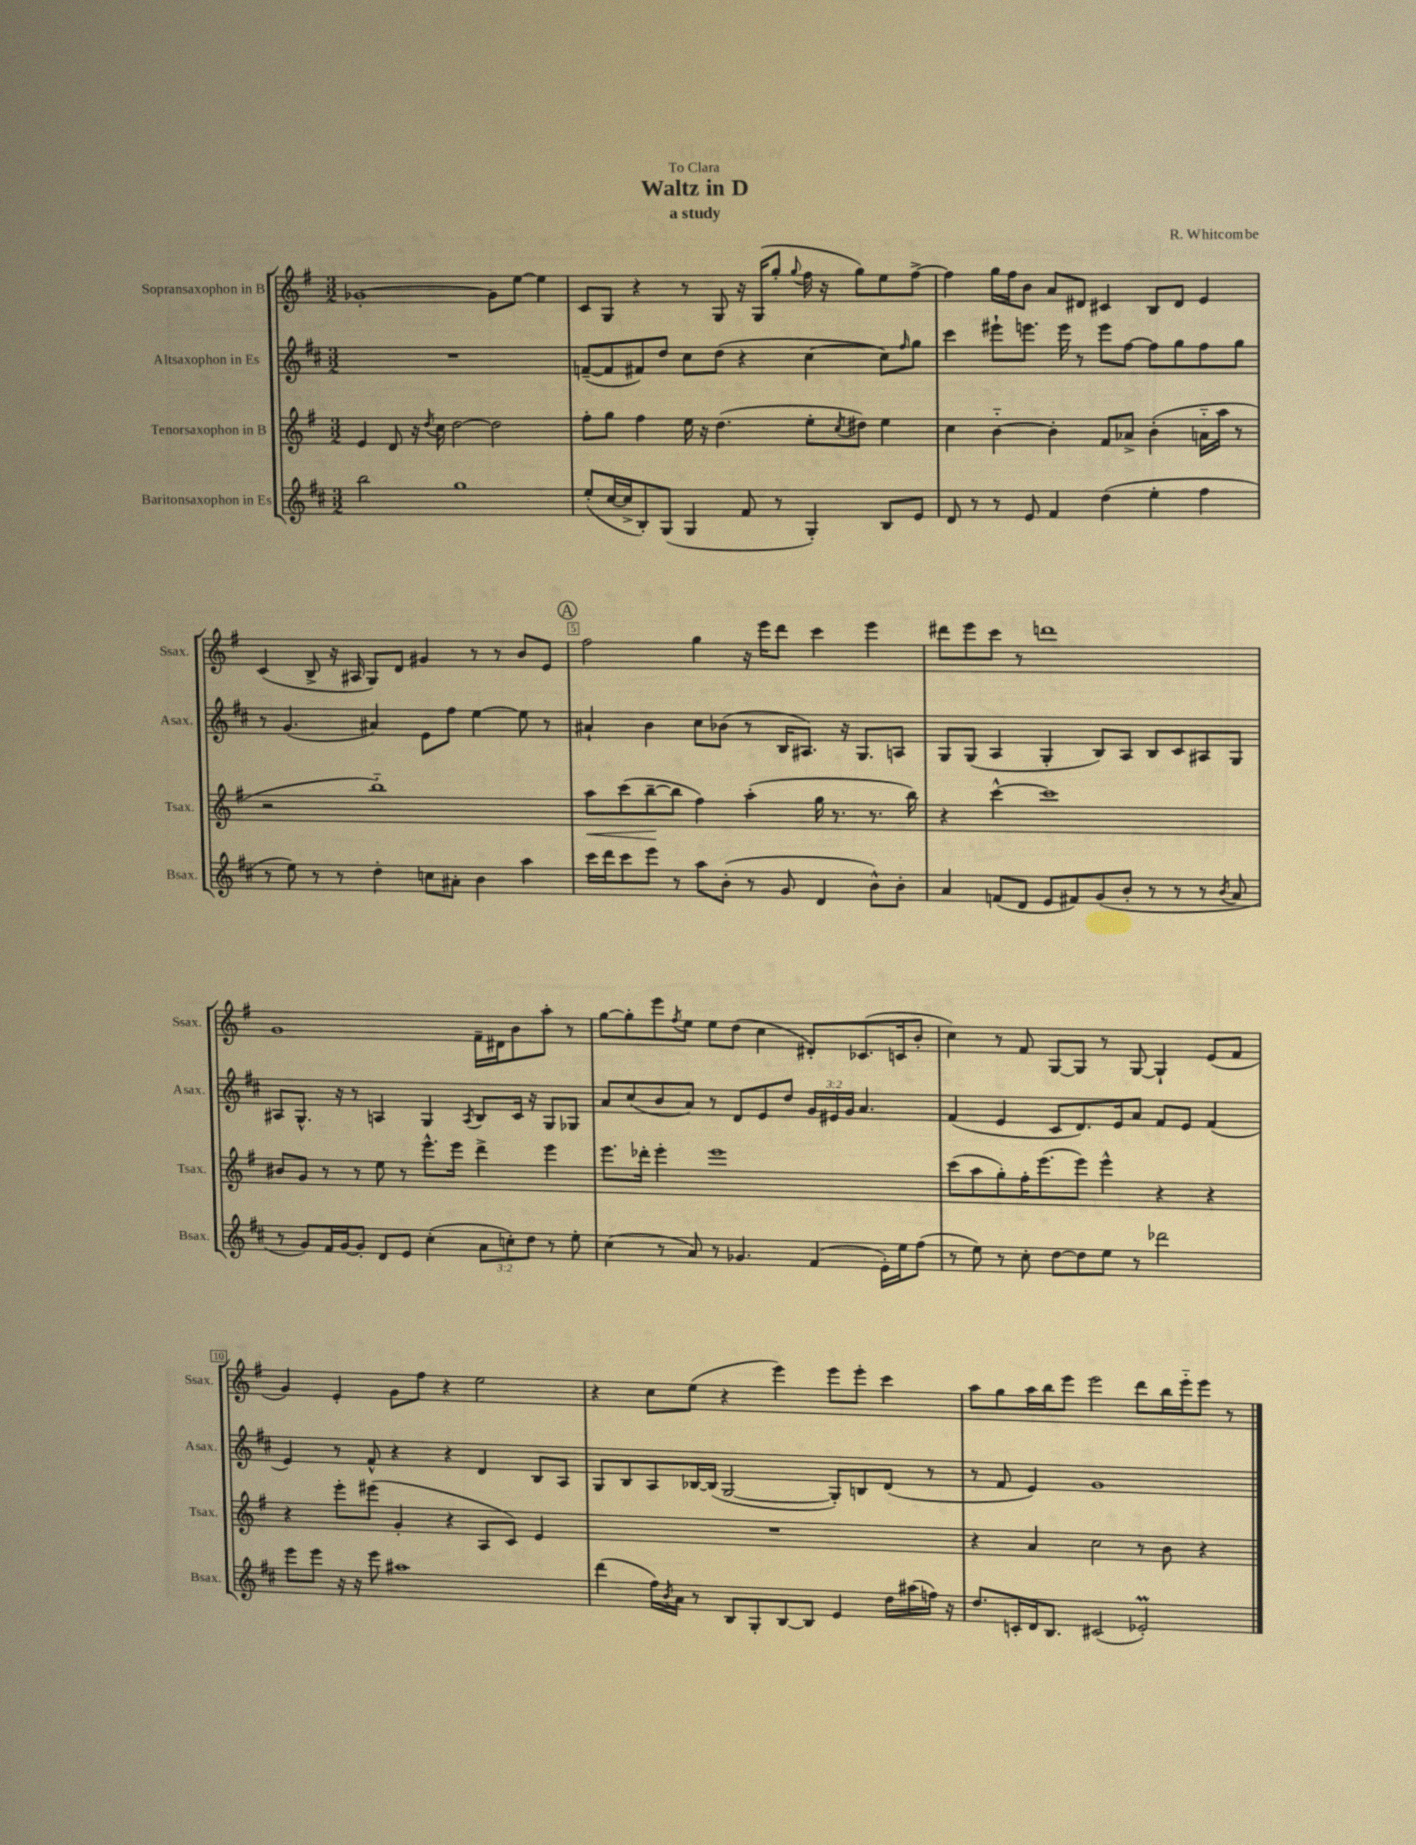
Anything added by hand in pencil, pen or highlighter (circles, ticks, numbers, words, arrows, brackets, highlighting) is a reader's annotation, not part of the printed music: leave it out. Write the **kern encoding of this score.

**kern	**kern	**dynam	**kern	**kern
*part4	*part3	*part3	*part2	*part1
*staff4	*staff3	*staff3	*staff2	*staff1
*I"Baritonsaxophon in Es	*I"Tenorsaxophon in B	*	*I"Altsaxophon in Es	*I"Sopransaxophon in B
*I'Bsax.	*I'Tsax.	*	*I'Asax.	*I'Ssax.
*clefG2	*clefG2	*	*clefG2	*clefG2
*k[f#c#]	*k[f#]	*	*k[f#c#]	*k[f#]
*M3/2	*M3/2	*	*M3/2	*M3/2
=1	=1	=1	=1	=1
2bb\	4e/	.	1.r	[1g-X'
.	8d/	.	.	.
.	16r	.	.	.
.	8qdd/	.	.	.
.	16cc\	.	.	.
1gg	[2dd\	.	.	.
.	2dd\]	.	.	8g-\L]
.	.	.	.	[8ee\J
.	.	.	.	4ee\]
=2	=2	=2	=2	=2
(8ee'/L	8ff#'\L	.	([8fn~/L	8c/L
[16cc#/L	8gg\J	.	8f/]	8G/J
16cc#^/J]	.	.	.	.
8B'/)	4ff#\	.	8f#X/)	4r
(8G/J	.	.	8dd/J	.
4G/	16ee\	.	8cc#\L	8r
.	16r	.	.	.
.	(4.dd\	.	(8dd\J	8G/
8f#/	.	.	4r	16r
.	.	.	.	(16G/KL
8r	.	.	.	8gg'/J
.	.	.	.	8qqgg/
4G'/)	8ee'\L	.	[4cc#\	16ff#\
.	.	.	.	16r
.	8qcc/	.	.	.
.	8dd#X\J)	.	.	8gg\L)
8B/L	4ee\	.	8cc#\L])	8ee\
.	.	.	16qqff#/	.
8e/J	.	.	8gg\J	[8ff#^\J
=3	=3	=3	=3	=3
8d/	4cc\	.	4ccc#\	4ff#\]
8r	.	.	.	.
8r	[4b\	.	8eee#X`\L	16gg\LL
.	.	.	.	16ff#\J
8e/	.	.	8.eeen\J	8b\J
4f#/	4b'\]	.	.	8a/L
.	.	.	16eee\	.
.	.	.	8r	8d#X/J
(4dd\	8f#/L	.	8eee\L	4c#X/
.	8a-X^/J	.	[8ff#\J	.
4ee'\	(4b'\	.	8ff#\L]	8B/L
.	.	.	8gg\	8d#/J
4ff#\	16an\LL	.	8ff#\	4e/
.	16aa\JJ	.	.	.
.	8r	.	8gg\J	.
!!LO:LB:g=z
=4	=4	=4	=4	=4
8r	2r	.	8r	(4c/
8ee\)	.	.	(4.g/	.
8r	.	.	.	8B^/
8r	.	.	.	16r
.	.	.	.	16A#X/
4dd'\	1bb)	.	4a#X/)	8G/L)
.	.	.	.	8d/J
8ccn\L	.	.	8e\L	4g#X/
8a#X'\J	.	.	8ff#\J	.
4b\	.	.	[4ee\	8r
.	.	.	.	8r
4aa\	.	.	8ee\]	8b/L
.	.	.	8r	8e/J
!!LO:REH:place=s1:t=A
=5	=5	=5	=5	=5
!	!	!LO:HP:b	!	!
16ccc#\LL	8aa\L	<	4a#X`/	2ff#\
16ddd\J	.	.	.	.
8ccc#\	(8ccc\	.	.	.
8eee\J	[8bb~\	.	4b\	.
8r	8bb\J]	[	.	.
8aa\L	4ff#\)	.	8cc#\L	4gg\
(8b'\J	.	.	(8b-X\J	.
8r	(4aa'\	.	8r	16r
.	.	.	.	16eee\KL
8g/	.	.	16B/KL	8ddd\J
.	.	.	8.A#X/J)	.
4d/	16gg\	.	.	4ccc\
.	8.r	.	.	.
.	.	.	16r	.
.	.	.	8.G/L	.
8b^^\L)	8.r	.	.	4eee\
8b'\J	.	.	8An/J	.
.	16bb\)	.	.	.
=6	=6	=6	=6	=6
4a/	4r	.	8G/L	8ddd#X\L
.	.	.	(8G/J	8eee\
(8fn/L	[4ccc^^\	.	4A/	8ccc\J
8d/J	.	.	.	8r
8e/L	1ccc]	.	4G'/	1dddn
8f#X/)	.	.	.	.
(8g/	.	.	8B/L)	.
8b'/J	.	.	8A/J	.
8r	.	.	8B/L	.
8r	.	.	8c#/	.
8r	.	.	8A#X/	.
8qb/	.	.	.	.
8a/	.	.	8G/J	.
!!LO:LB:g=z
=7	=7	=7	=7	=7
8r	8b#X/L	.	8A#X/L	1g
8g/L)	8g/J	.	8.G^^/J	.
16f#/L	8r	.	.	.
[16g/J	.	.	16r	.
8g'/J]	8r	.	8r	.
8d/L	8ee\	.	4An/	.
8e/J	8r	.	.	.
(4cc#'\	8.eee^^\L	.	4G/	.
.	16eee\Jk	.	.	.
.	.	.	8qA/	.
12a\L	4ddd^\	.	8B/L	16f#~\LL
.	.	.	.	16d#X\J
12ccn'\)	.	.	.	.
.	.	.	16c#/Jk	8b\
12dd\J	.	.	.	.
.	.	.	16r	.
8r	4eee\	.	8G/L	8aa'\J
8ee'\	.	.	8G-X/J	8r
=8	=8	=8	=8	=8
(4cc#\	8.eee\L	.	8a/L	[8gg\L
.	.	.	(8cc#/	8gg'\]
.	16ddd-X'\Jk	.	.	.
8r	4eee'\	.	8b/	8eee\
.	.	.	.	8qff#/
8a/)	.	.	8a/J)	8ee\J
8r	1eee	.	8r	8ee\L
4.g-X/	.	.	8d/L	(8dd\J
.	.	.	8e/	4cc\
.	.	.	8dd/J	.
(4f#/	.	.	24g/LL	8d#X'/L)
.	.	.	24e#X/	.
.	.	.	24g/JJ	.
.	.	.	4.a/	(8.c-X/
16e'\LL)	.	.	.	.
16ee\J	.	.	.	16cn/k
(8ff#\J	.	.	.	8b'/J
=9	=9	=9	=9	=9
8r	(8ccc\L	.	(4f#/	4cc\)
8ee\)	8aa\	.	.	.
8r	8gg'\)	.	4e/	8r
8cc#'\	16ff#'\K	.	.	8f#/
.	(8.eee\	.	.	.
[8dd\L	.	.	8c#/L	[8G/L
8dd\]	8eee\J)	.	8.d/)	8G/J]
8ee\J	4eee^^\	.	.	8r
.	.	.	16e/k	.
8r	.	.	8a/J	[8G/
2ddd-X\	4r	.	8f#/L	4G`/]
.	.	.	8e/J	.
.	4r	.	(4f#/	(8e/L
.	.	.	.	8f#/J
!!LO:LB:g=z
=10	=10	=10	=10	=10
8eee\L	4r	.	4e/)	4g/)
8eee\J	.	.	.	.
16r	8eee'\L	.	8r	4e'/
16r	.	.	.	.
8eee\	(8eee#X\J	.	8f#^^/	.
1aa#X	4g'/	.	4r	8g\L
.	.	.	.	8ff#\J
.	4r	.	4r	4r
.	8A/L	.	4d/	2ee\
.	8c/J)	.	.	.
.	4e/	.	8B/L	.
.	.	.	8A/J	.
=11	=11	=11	=11	=11
(4ddd\	1.r	.	8G/L	4r
.	.	.	8B/	.
16ff#\LL)	.	.	8A/	8cc\L
8qb/	.	.	.	.
16a\JJ	.	.	.	.
8r	.	.	[16B-X/L	(8ee\J
.	.	.	(16B-/JJ]	.
8B/L	.	.	[2G/	4r
8G'/	.	.	.	.
[8B/	.	.	.	4eee\)
8B/J]	.	.	.	.
4e/	.	.	8G'/L])	8eee\L
.	.	.	8Bn/	8eee'\J
16dd\LL	.	.	(8d/J	4ccc\
(16aa#X\	.	.	.	.
16ffn\JJ)	.	.	8r	.
16r	.	.	.	.
=12	=12	=12	=12	=12
8.dd/L	4r	.	8r	8aa\L
.	.	.	8f#/	8gg\
16cn'/L	.	.	.	.
16d/J	4a/	.	4e/)	16aa\L
8.B/J	.	.	.	16bb\J
.	.	.	.	8eee\J
(2c#X/	2cc\	.	1g	2eee\
2e-XM'/)	8r	.	.	8ddd\L
.	8b\	.	.	16bb\L
.	.	.	.	16eee\J
.	4r	.	.	8eee\J
.	.	.	.	8r
==	==	==	==	==
*-	*-	*-	*-	*-
